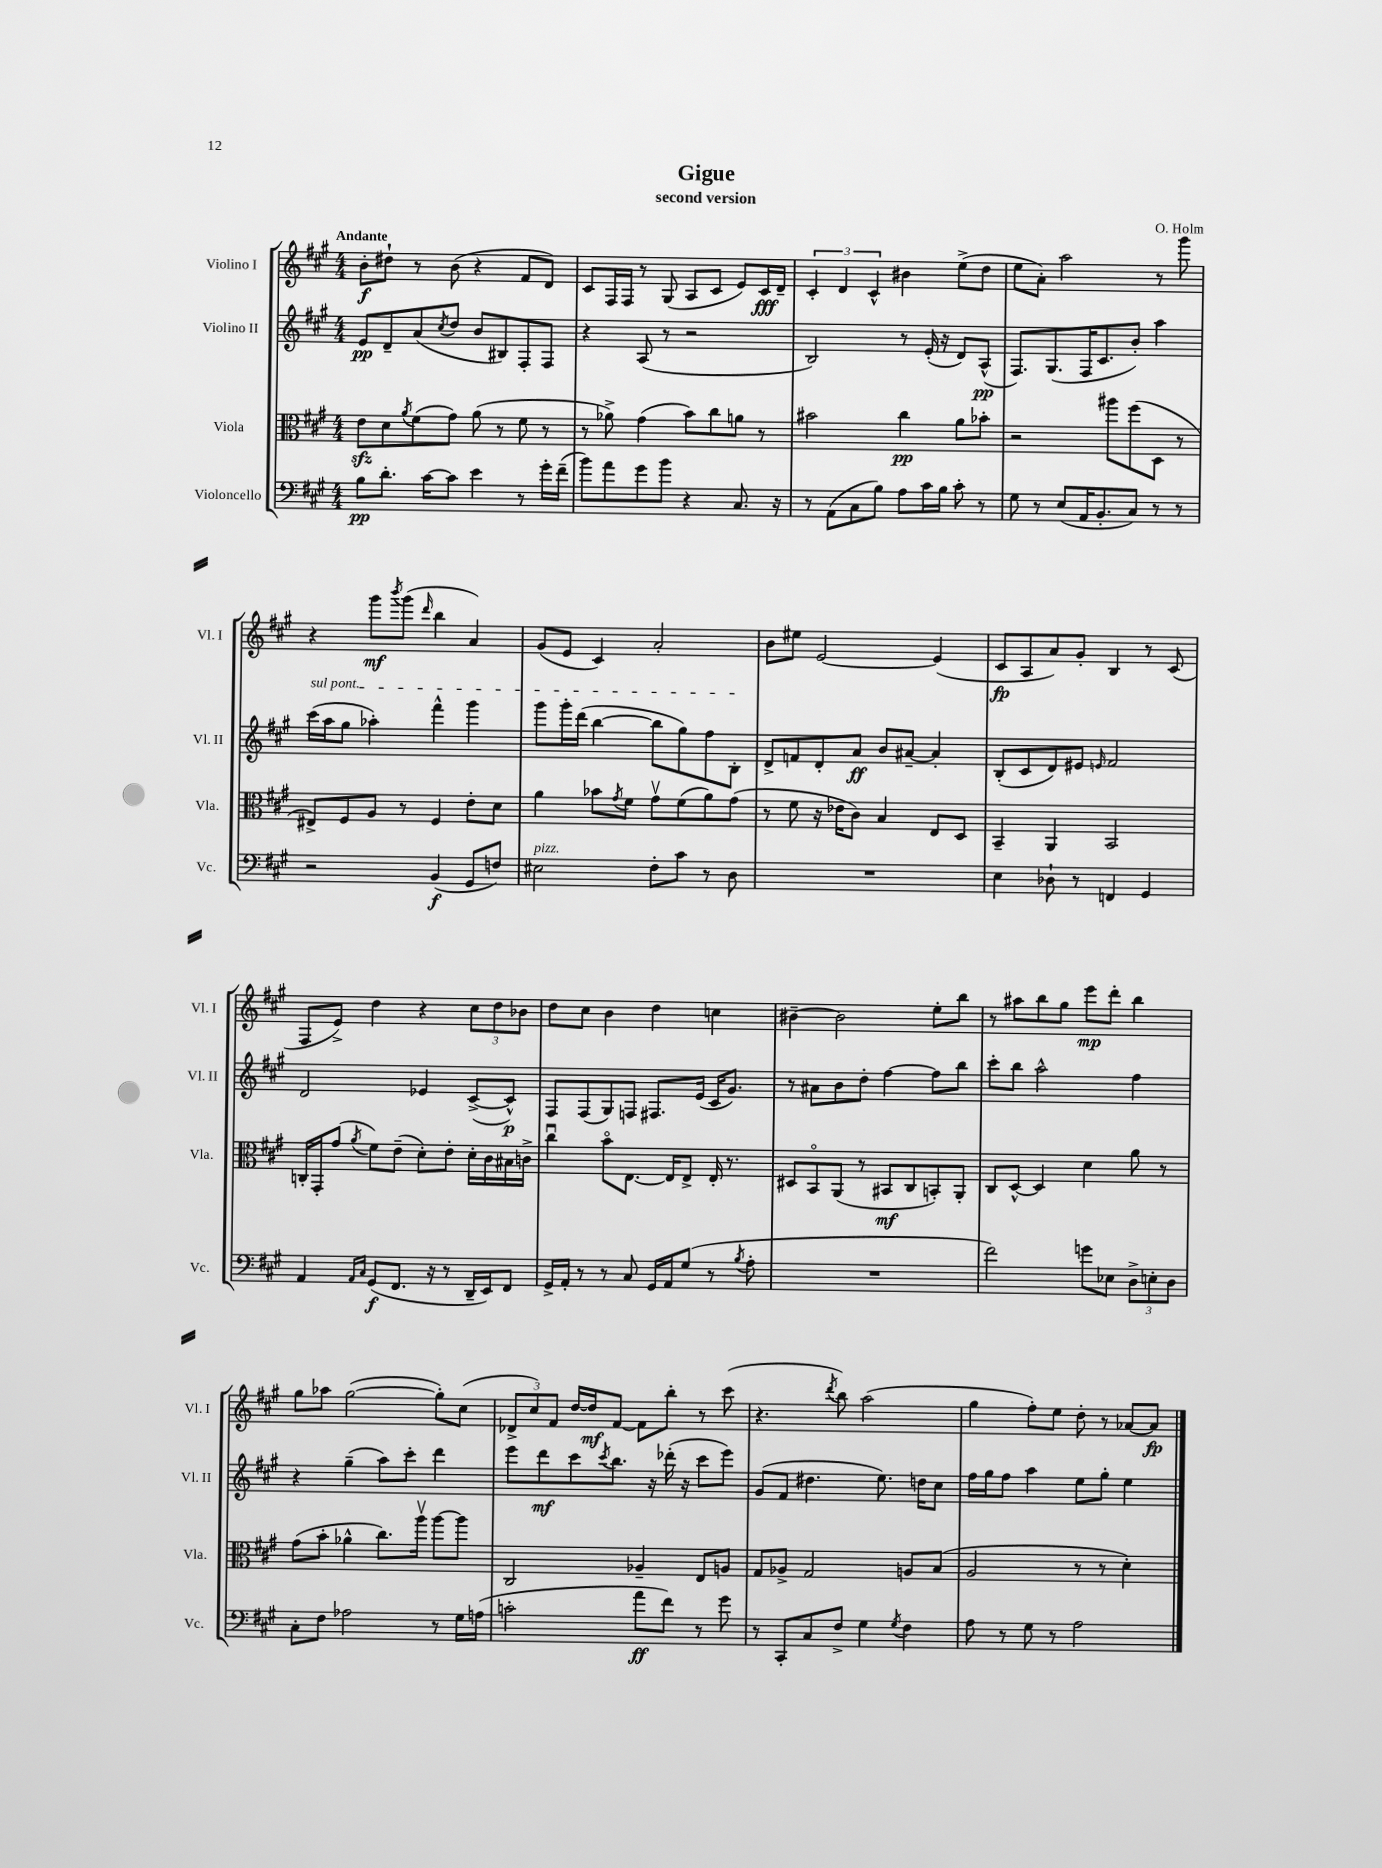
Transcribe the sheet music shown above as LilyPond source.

\header { title = "Gigue" composer = "O. Holm" subtitle = "second version" }
<<
\new StaffGroup <<
\new Staff = "s0" \with { instrumentName = "Violino I" shortInstrumentName = "Vl. I" } {
    \clef treble \key a \major \numericTimeSignature \time 4/4 \tempo "Andante"
    b'8-.\f dis''8-! r8 b'8( r4 fis'8 d'8) |
    cis'8 fis16 fis16 r8 gis8( a8 cis'8 e'8) cis'16\fff d'16-- |
    \tuplet 3/2 { cis'4-. d'4 cis'4-^ } bis'4 e''8->( d''8 |
    e''8 a'8-.) a''2 r8 gis'''8 |
    r4 gis'''8\mf \acciaccatura { b'''8 } gis'''8( \grace { d'''16 } b''4 a'4) |
    gis'8( e'8 cis'4) a'2-. |
    b'8 eis''8 e'2~ e'4( |
    cis'8\fp a8 a'8) gis'8-. b4 r8 cis'8( |
    fis8 e'8->) d''4 r4 \tuplet 3/2 { cis''8 d''8 bes'8 } |
    d''8 cis''8 b'4 d''4 c''4 |
    bis'4~-- bis'2 e''8-. b''8 |
    r8 ais''8 b''8 gis''8 e'''8\mp d'''8-. b''4 |
    gis''8 aes''8 gis''2~( gis''8-.) cis''8( |
    \tuplet 3/2 { des'8-> cis''8) fis'8 } d''16~ d''16\mf fis'8~ fis'8 b''8-. r8 cis'''8( |
    r4. \acciaccatura { d'''8 } b''8) a''2( |
    gis''4 fis''8-.) e''8 d''8-. r8 aes'8~ aes'8\fp \bar "|." |
}
\new Staff = "s1" \with { instrumentName = "Violino II" shortInstrumentName = "Vl. II" } {
    \clef treble \key a \major \numericTimeSignature \time 4/4
    e'8\pp d'8-- a'8( \acciaccatura { cis''8 } d''8 b'8 bis8) fis8-. fis8 |
    r4 a8( r8 r2 |
    b2) r8 e'16-.( r16 d'8) a8-^\pp( |
    fis8.) gis8.( fis16 cis'8. b'8-.) a''4 |
    \once \override TextSpanner.bound-details.left.text = \markup { \italic "sul pont." } cis'''16\startTextSpan( a''16 gis''8 aes''4-.) fis'''4-^ gis'''4 |
    gis'''8 gis'''16-. d'''16( b''4~ b''8 gis''8) fis''8 b8-.\stopTextSpan |
    d'8-> f'8 d'8-. a'8\ff b'8 ais'8~-- ais'4-. |
    b8-.( cis'8 d'8) eis'8 \grace { e'16 } fis'2 |
    d'2 ees'4 cis'8~->( cis'8-^\p) |
    fis8 fis8( gis8) f8 fis8. e'16( cis'16 gis'8.) |
    r8 ais'8 b'8 d''8-. fis''4~ fis''8 b''8 |
    cis'''8-. b''8 a''2-^ fis''4 |
    r4 gis''4--( a''8) cis'''8-. d'''4 |
    e'''8 d'''8\mf cis'''8 \acciaccatura { cis'''8 } b''8. r16 des'''16-.( r16 cis'''8 e'''8) |
    gis'8( fis'8 dis''4. e''8.) d''16 cis''8 |
    fis''16 gis''16 fis''8 a''4 e''8 gis''8-. e''4 \bar "|." |
}
\new Staff = "s2" \with { instrumentName = "Viola" shortInstrumentName = "Vla." } {
    \clef alto \key a \major \numericTimeSignature \time 4/4
    e'8\sfz d'8 \acciaccatura { a'8 } fis'8( gis'8) a'8( r8 fis'8 r8 |
    r8 aes'8->) gis'4( b'8) cis''8 a'8 r8 |
    bis'2 cis''4\pp a'8 bes'8-. |
    r2 ais''8 fis''8( d8 r8 |
    eis8->) fis8 a8 r8 fis4 e'8-. d'8 |
    a'4 bes'8 \acciaccatura { gis'8 } fis'8 gis'8\upbow fis'8( a'8) gis'8( |
    r8 fis'8 r16 ees'16 cis'8) b4 e8 d8 |
    b,4-- a,4 b,2 |
    c16-. gis,16-. gis'8( \acciaccatura { a'8 } fis'8) e'8--( d'8-.) e'8-. d'16-. cis'16 bis16 c'16-> |
    cis''4\downbow b'8\flageolet e8.~ e16 e8-> e16-. r8. |
    dis8 b,8\flageolet a,8( r8 bis,8\mf cis8 b,8-.) a,8-. |
    cis8 d8~-^ d4 d'4 a'8 r8 |
    gis'8( b'8-. aes'4-^ cis''8.) a''16\upbow a''8~ a''8 |
    cis2 aes4-- e8 a8 |
    gis8 aes8-> gis2 a8 b8( |
    a2 r8 r8 d'4-.) \bar "|." |
}
\new Staff = "s3" \with { instrumentName = "Violoncello" shortInstrumentName = "Vc." } {
    \clef bass \key a \major \numericTimeSignature \time 4/4
    b8\pp d'8.-. cis'16~ cis'8 e'4 r8 gis'16-. fis'16--( |
    b'8) a'8 gis'8 b'8 r4 cis8. r16 |
    r8 a,8( cis8 b8) a8 cis'16 b16 cis'8-. r8 |
    gis8 r8 e8( a,16 b,8.-. cis8) r8 r8 |
    r2 b,4\f( gis,8 f8) |
    eis2^\markup { \italic "pizz." } fis8-. cis'8 r8 d8 |
    R1 |
    e4 des8-! r8 f,4 gis,4 |
    a,4 \grace { a,16 cis16 } gis,8\f( fis,8. r16 r8 d,16-- e,16) fis,8 |
    gis,16-> a,16-. r8 r8 cis8 gis,16 a,16 gis8( r8 \acciaccatura { b8 } a8-. |
    R1 |
    fis'2) g'8 ees8 \tuplet 3/2 { d8-> e8-. d8 } |
    cis8-. fis8 aes2 r8 gis16 a16( |
    c'2-. a'8\ff fis'8) r8 gis'8 |
    r8 cis,8-. cis8 fis8-> gis4 \acciaccatura { gis8 } fis4 |
    a8 r8 gis8 r8 a2 \bar "|." |
}
>>
>>
\layout { \context { \Score \remove "Bar_number_engraver" } }
